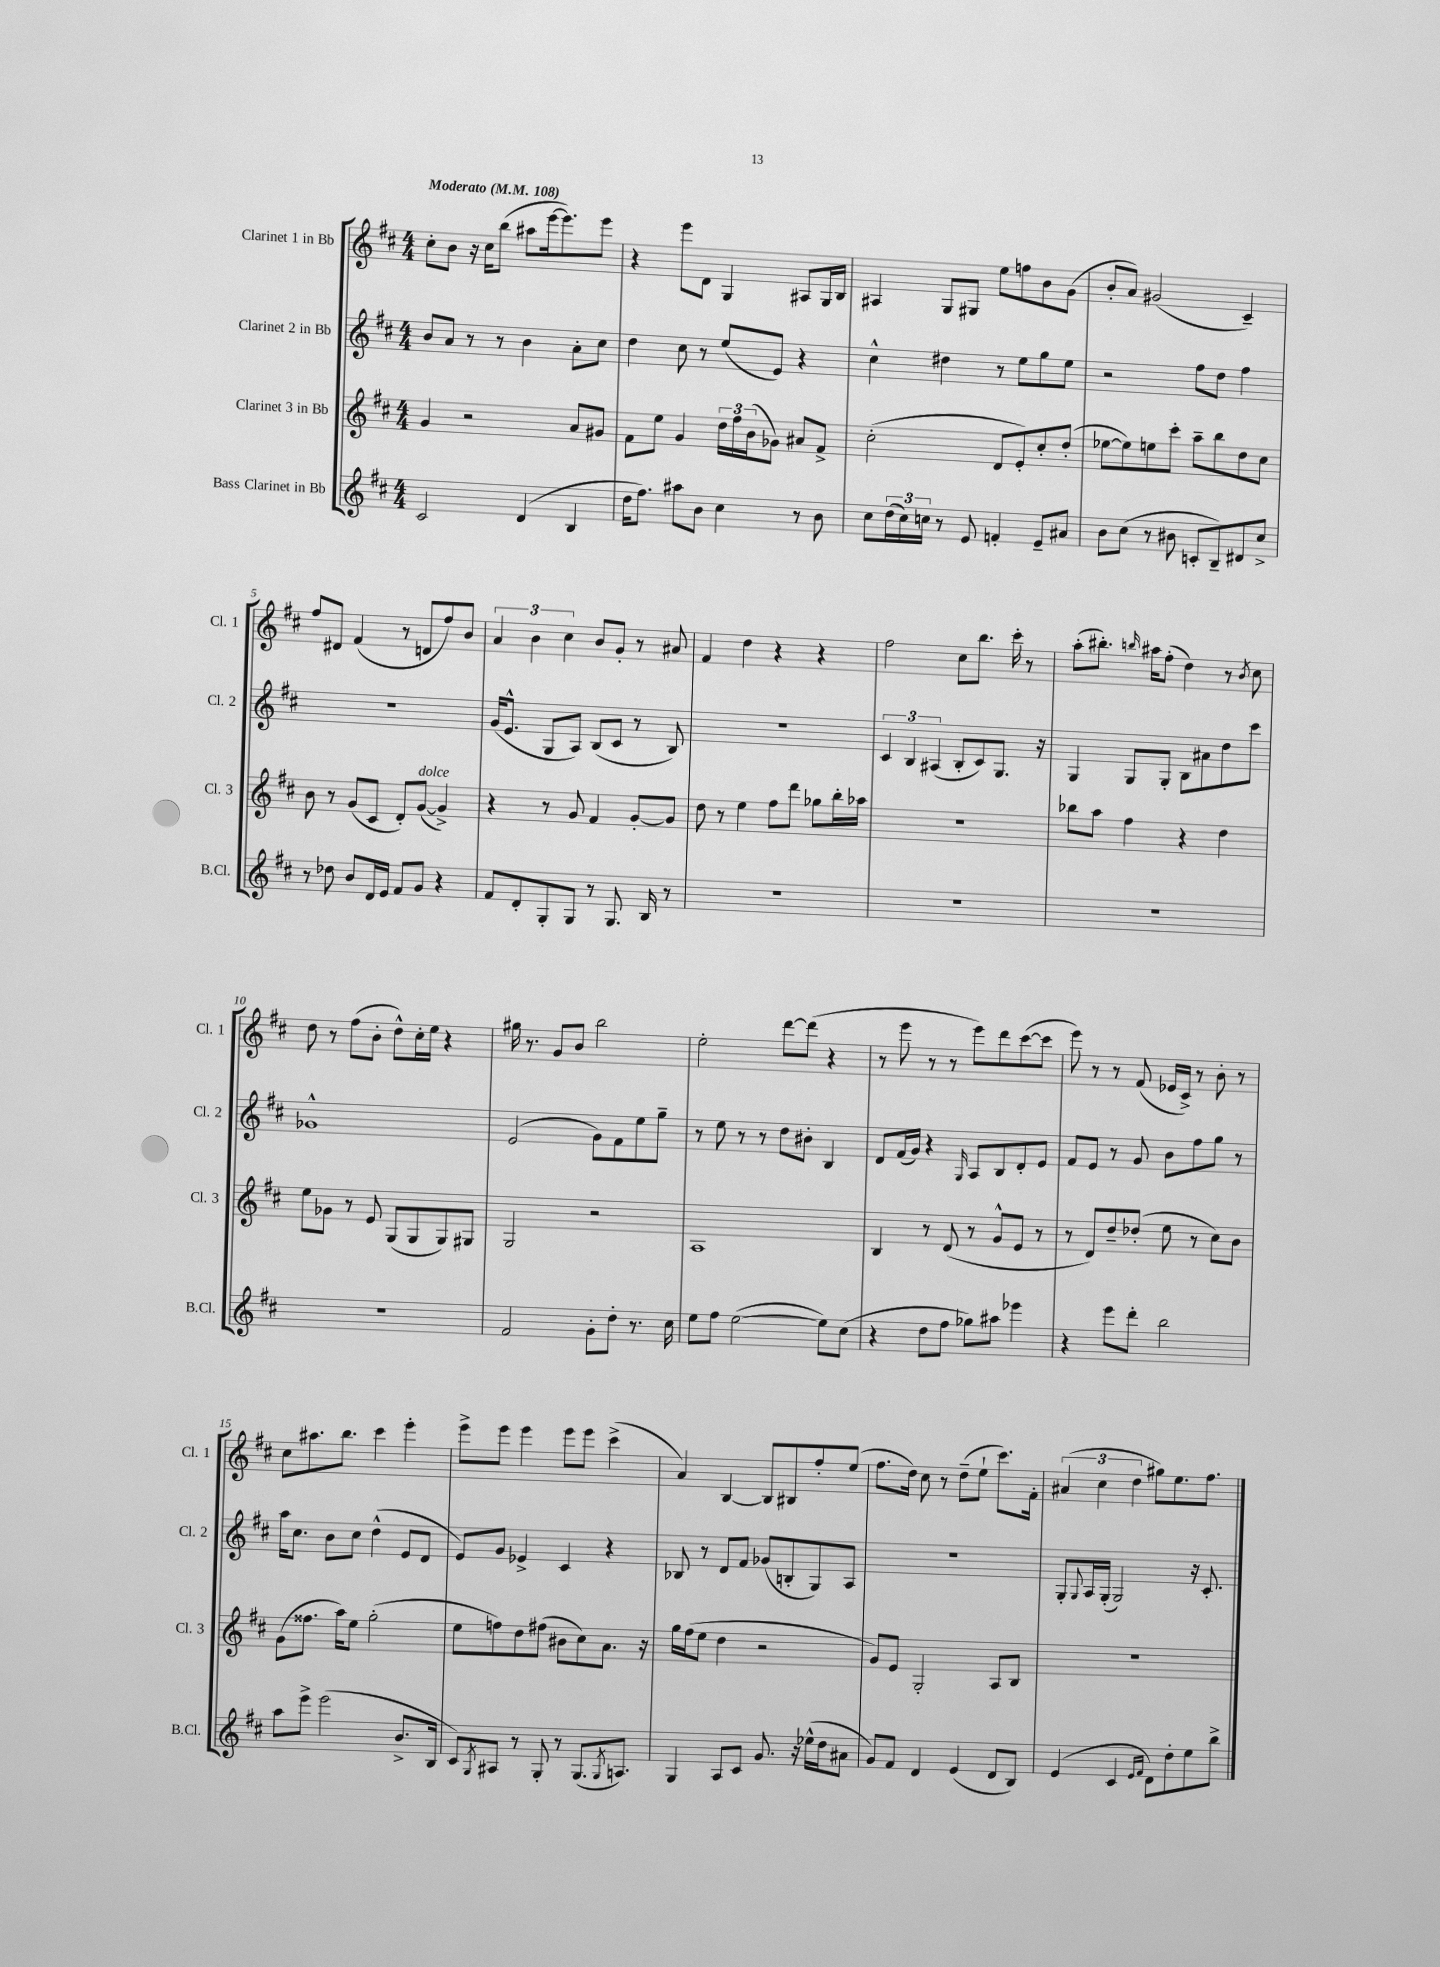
<<
\new StaffGroup <<
\new Staff = "s0" \with { instrumentName = "Clarinet 1 in Bb" shortInstrumentName = "Cl. 1" } {
    \clef treble \key d \major \numericTimeSignature \time 4/4 \tempo "Moderato" 4 = 108
    cis''8-. b'8 r16 cis''16 b''8( ais''8 e'''16~ e'''8.) e'''8 |
    r4 e'''8 d'8 g4 ais8 g16 b16 |
    ais4 g8 gis8 e''8 f''8 b'8 g'8( |
    b'8-. a'8) gis'2( cis'4--) |
    fis''8 dis'8 fis'4( r8 d'8 fis''8) b'8 |
    \tuplet 3/2 { a'4 b'4 cis''4 } b'8 g'8-. r8 ais'8 |
    fis'4 d''4 r4 r4 |
    fis''2 cis''8 b''8. cis'''16-. r8 |
    a''8-.( bis''8.-.) \grace { b''16 } ais''16 fis''8-.( d''4) r8 \acciaccatura { b'8 } cis''8 |
    d''8 r8 fis''8( b'8-. d''8-^) cis''16-. e''16 r4 |
    gis''16 r8. g'8 b'8 b''2 |
    e''2-. d'''8~ d'''8( r4 |
    r8 e'''8 r8 r8 e'''8) d'''8 cis'''8~( cis'''8 |
    e'''8) r8 r8 fis'8( ees'16 cis'16->) r8 b'8-. r8 |
    cis''8 ais''8. b''8. cis'''4 e'''4-. |
    e'''8-> e'''8 e'''4 e'''8 e'''8 cis'''4->( |
    a'4) b4~ b8 bis8 fis''8-. e''8( |
    fis''8. d''16) cis''8 r8 d''8--( e''8-! cis'''8.) fis'16-. |
    \tuplet 3/2 { ais'4( cis''4 d''4 } gis''8) e''8. fis''8. \bar "|." |
}
\new Staff = "s1" \with { instrumentName = "Clarinet 2 in Bb" shortInstrumentName = "Cl. 2" } {
    \clef treble \key d \major \numericTimeSignature \time 4/4
    b'8 a'8 r8 r8 b'4 a'8-. cis''8 |
    d''4 cis''8 r8 e''8( e'8) r4 |
    cis''4-^ dis''4 r8 e''8 g''8 e''8 |
    r2 fis''8 d''8 fis''4 |
    R1 |
    g'16( e'8.-^ g8 a8) b8( cis'8 r8 b8) |
    r1 |
    \tuplet 3/2 { cis'4 b4 ais4( } b8-. cis'8) g8. r16 |
    g4 g8 g8-. b8 ais'8 d''8 cis'''8 |
    ges'1-^ |
    e'2( g'8) fis'8 e''8 g''8-- |
    r8 e''8 r8 r8 d''8 bis'8-. b4 |
    d'8 fis'16( g'16) r4 \grace { g16 } a8 b8 d'8-. e'8 |
    fis'8 e'8 r8 g'8 b'8 fis''8 g''8 r8 |
    a''16 cis''8. b'8 cis''8 d''4-^( e'8 d'8 |
    e'8) g'8 ees'4-> cis'4 r4 |
    bes8 r8 d'8 fis'8 ges'8( b8-. g8) a8 |
    R1 |
    g8-. \appoggiatura { g8 } a16 g16-.( g2) r16 cis'8.-. \bar "|." |
}
\new Staff = "s2" \with { instrumentName = "Clarinet 3 in Bb" shortInstrumentName = "Cl. 3" } {
    \clef treble \key d \major \numericTimeSignature \time 4/4
    g'4 r2 a'8 gis'8 |
    fis'8 e''8 g'4 \tuplet 3/2 { d''16 fis''16 b'16( } ges'8) ais'8 fis'8-> |
    cis''2-.( d'8 e'8-.) cis''8-. d''8-.( |
    ees''8~ ees''8) e''8 cis'''8-. a''8-- b''8 d''8 cis''8 |
    b'8 r8 g'8( cis'8 d'8-.) g'8~^\markup { \italic "dolce" }( g'4->) |
    r4 r8 g'8 fis'4 g'8~-. g'8 |
    d''8 r8 e''4 fis''8 d'''8 ges''8 b''16-. aes''16 |
    R1 |
    bes''8 a''8 fis''4 r4 d''4 |
    e''8 ges'8 r8 e'8 g8( g8 g8) gis8 |
    g2 r2 |
    a1 |
    b4 r8 d'8( r8 g'8-^ e'8 r8 |
    r8 d'8) d''8-- des''8-.( e''8 r8 cis''8) b'8 |
    g'8( fisis''8. a''16) e''8 g''2-.( |
    e''8 f''8) d''8 fis''8( bis'8 cis''8) a'8. r16 |
    g''16 fis''16( e''8 d''4 r2 |
    g'8) e'8 g2-. a8 b8 |
    R1 \bar "|." |
}
\new Staff = "s3" \with { instrumentName = "Bass Clarinet in Bb" shortInstrumentName = "B.Cl." } {
    \clef treble \key d \major \numericTimeSignature \time 4/4
    cis'2 d'4( b4 |
    d''16 fis''8.) ais''8 b'8 cis''4 r8 b'8 |
    cis''8 \tuplet 3/2 { d''16( cis''16) c''16 } r8 e'8 f'4-. e'8-- ais'8 |
    b'8 cis''8( r8 bis'8 c'8-. b8--) dis'8 cis''8-> |
    r8 des''8 b'8 d'16 e'16 fis'8 g'8 r4 |
    fis'8 d'8-. g8-. g8 r8 g8. b16 r8 |
    R1 |
    R1 |
    R1 |
    R1 |
    fis'2 g'8-. d''8-. r8. cis''16 |
    e''8 fis''8 e''2~( e''8) cis''8( |
    r4 d''8 fis''8 ges''8) ais''8 ees'''4 |
    r4 e'''8 d'''8-. b''2 |
    a''8 e'''8-> e'''2( b'8.-> b16 |
    cis'8) \acciaccatura { g8 } ais8 r8 g8-. r8 g8.( \acciaccatura { g8 } a8.) |
    g4 a8 cis'8 g'8. r16 ees''16-^( d''16 ais'8 |
    g'8) fis'8 d'4 e'4( d'8 b8) |
    e'4( cis'4 \grace { e'16 fis'16 } d'8) d''8-. e''8 b''8-> \bar "|." |
}
>>
>>
